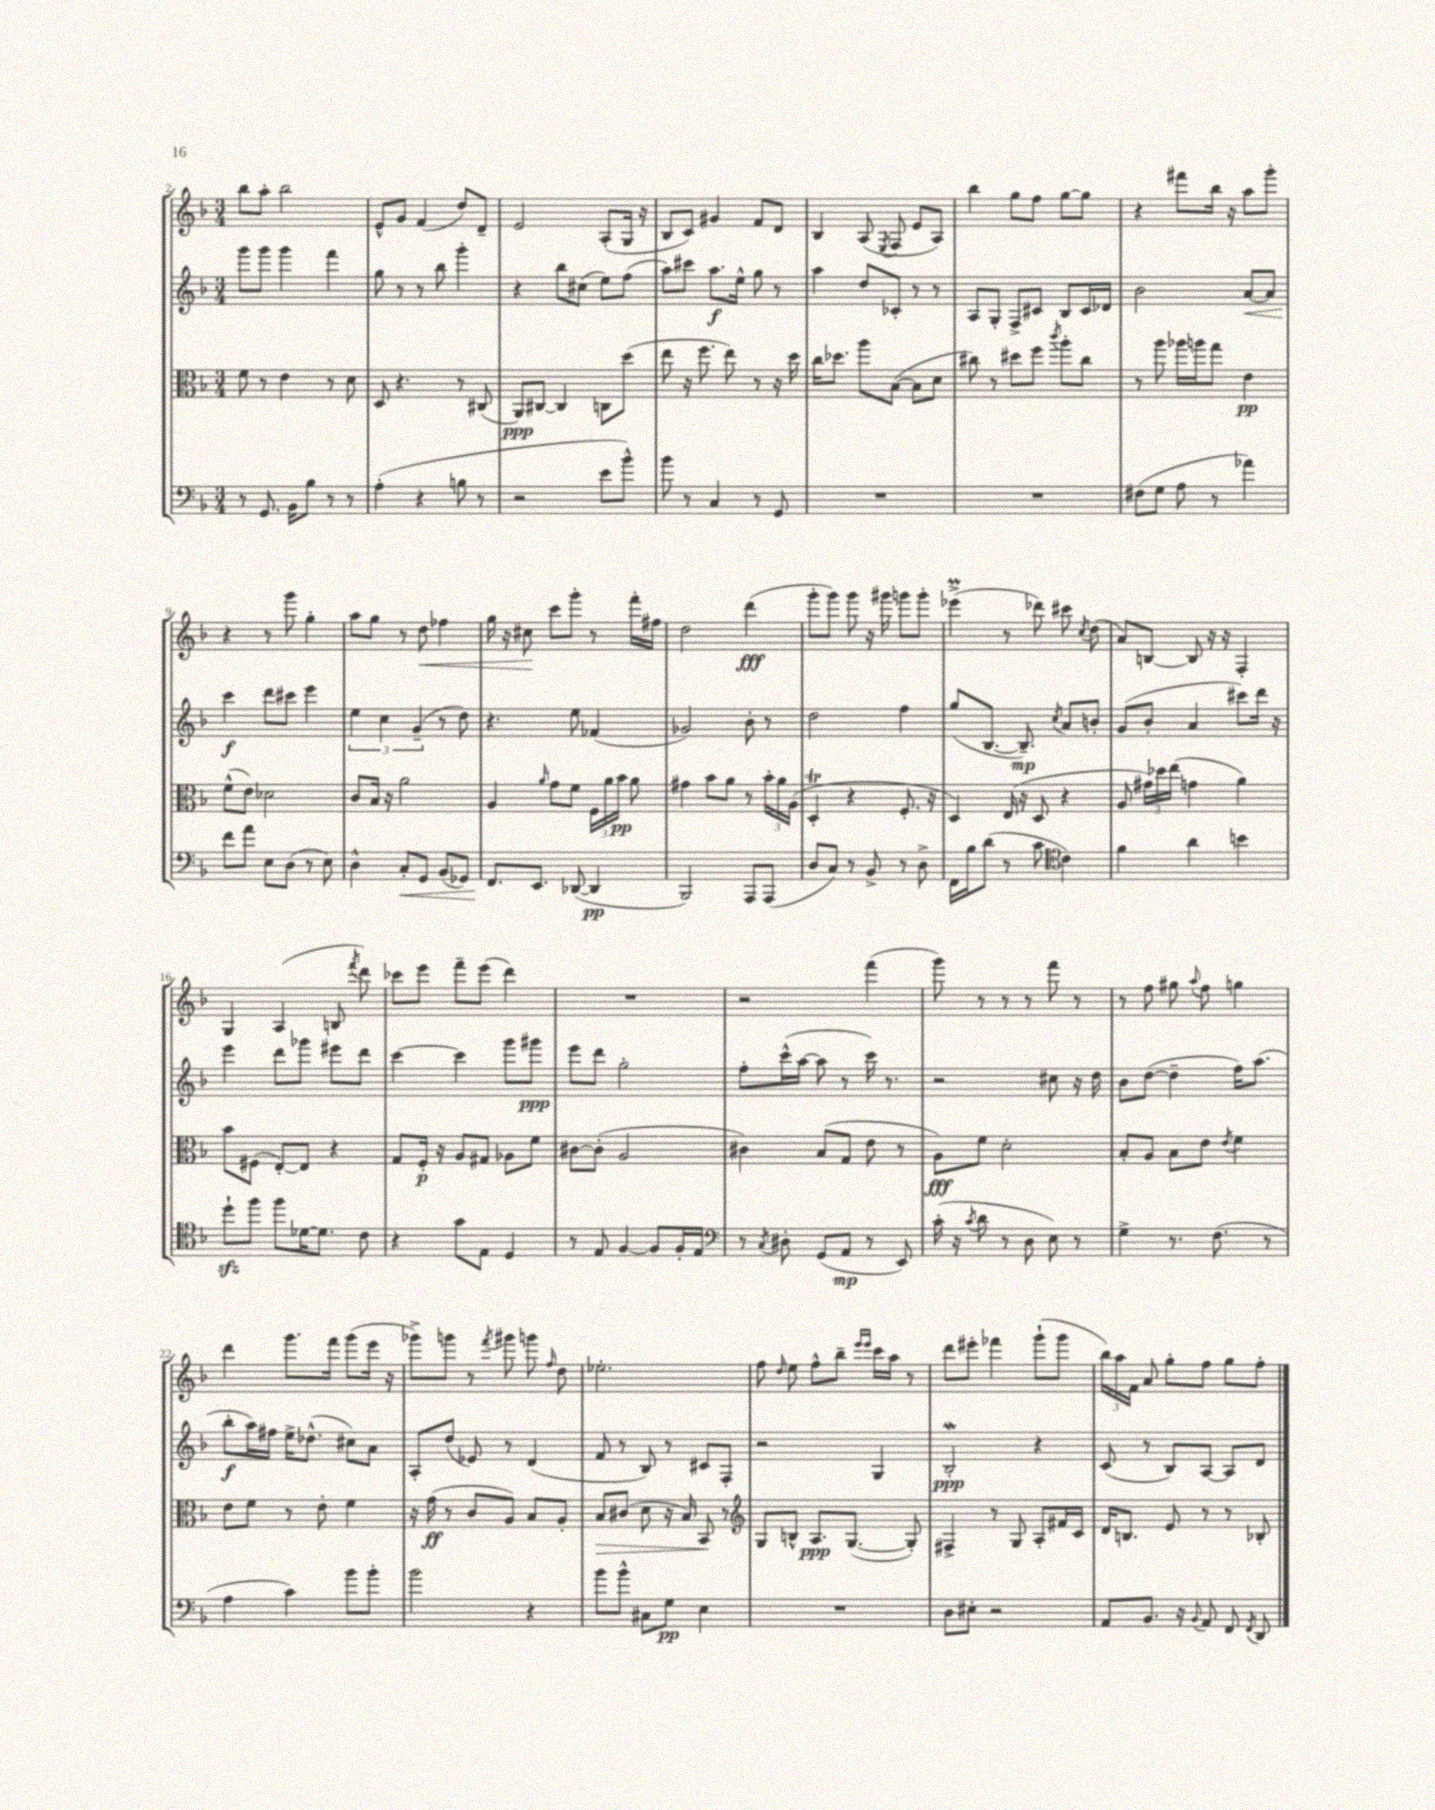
<<
\new StaffGroup <<
\new Staff = "s0" {
    \clef treble \key f \major \numericTimeSignature \time 3/4
    \autoBeamOff bes''8[ a''8]-. bes''2 |
    e'8[-^ g'8] f'4( d''8[) d'8]-- |
    e'2 a8[-.( g16] r16 |
    bes8[ c'8]) gis'4 f'8[ d'8] |
    bes4 a8( \acciaccatura { e8 } f8 e'8[ a8]) |
    bes''4 g''8[ f''8] g''8[~ g''8] |
    r4 fis'''8[ bes''16] r16 a''8[ g'''8]-. |
    r4 r8 g'''8 g''4-. |
    a''8[ g''8] r8 d''8\< fes''4 |
    g''16 r16 cis''8\! c'''8[ g'''8]-. r8 f'''16[-. fis''16] |
    d''2 d'''4\fff( |
    g'''8[-. g'''8]) g'''8 r16 gis'''16 g'''8[ g'''8]-. |
    ees'''4->\prall( r8 des'''8) cis'''8 \acciaccatura { c''8 } d''8( |
    a'8[) b8]~ b8 r16 r16 f4-. |
    g4 a4( b8 \acciaccatura { f'''8 } d'''8) |
    ces'''8[ e'''8] f'''8[-- e'''8]( d'''4) |
    R2. |
    r2 f'''4( |
    g'''8) r8 r8 r8 f'''8 r8 |
    r8 f''8 gis''8 \appoggiatura { a''8 } f''8 g''4 |
    d'''4 g'''8.[ f'''16] g'''8[( e'''16] r16 |
    ges'''8[->) g'''8] r8 \acciaccatura { f'''8 } gis'''8 g'''8 \grace { f''16 } d''8 |
    ees''2.-. |
    f''8 \grace { d''16 } e''8 f''8[-^ bes''8]-- \grace { e'''16[ e'''16] } c'''16[ a''16] r8 |
    d'''8[ eis'''8]-. fes'''4 g'''8[-!( g'''8] |
    \tuplet 3/2 { bes''16[) a''16 f'16] } a'8 g''8[-. f''8] g''8[ f''8]-. \bar "|." |
}
\new Staff = "s1" {
    \clef treble \key f \major \numericTimeSignature \time 3/4
    \autoBeamOff g'''8[ g'''8] g'''4 f'''4 |
    g''8 r8 r8 bes''8 g'''4-. |
    r4 bes''8[ cis''8]( e''8[) f''8]( |
    a''8[) cis'''8] a''8.[\f e''16]-^ g''8 r8 |
    a''4 d''8[ ces'8]-. r8 r8 |
    a8[ g8]-. f8[-> cis'8] bes8[ cis'16 des'16] |
    bes'2 a'8[~\< a'8] |
    c'''4\f\! d'''8[ cis'''8] e'''4 |
    \tuplet 3/2 { e''4 c''4 g'4--( } r8 d''8) |
    r4. e''8 fes'4( |
    ges'2) bes'8-. r8 |
    d''2 f''4 |
    g''8[( bes8.]~ bes8.--\mp) \acciaccatura { c''8 } a'8[ b'8]-. |
    g'8[( bes'8]-. a'4 cis'''8[) d'''16] r16 |
    e'''4 d'''8[ ges'''8] eis'''8[ d'''8] |
    c'''4~ c'''4 g'''8[ gis'''8]\ppp |
    e'''8[ d'''8] g''2-. |
    f''8[-. c'''16-^( a''16]~ a''8 r8 c'''16) r8. |
    r2 cis''8 r16 d''16 |
    bes'8[ d''8]~( d''4-- f''16[) a''8.]( |
    bes''8[-.\f a''16) fis''16] e''16[-> des''8.]-^( cis''8[) a'8] |
    a8[-. d''8]( ees'8) r8 d'4( |
    f'8 r8 bes8) r8 cis'8[ f8]-. |
    r2 g4 |
    bes2-.\mordent\ppp r4 |
    c'8( r8 bes8[) a8]~ a8[ d'8] \bar "|." |
}
\new Staff = "s2" {
    \clef alto \key f \major \numericTimeSignature \time 3/4
    \autoBeamOff f'8 r8 e'4 r8 d'8 |
    d8 r4. r8 cis8( |
    a,8[\ppp) cis8]~ cis4 c8[ d''8]( |
    e''8 r16 f''8. e''8) r8 r16 d''16 |
    c''16[ des''8.] a''8[ bes8]~( bes8[ d'8] |
    cis''8) r8 dis''8[ f''8] \acciaccatura { c'''8 } a''8[-. cis''8] |
    r8 a''8 aes''16[ a''16 g''8] e'4\pp |
    f'8[-^( e'8]) des'2 |
    c'8[ bes16] r16 a'2 |
    a4 \grace { a'16 } g'8[ f'8] \tuplet 3/2 { f16[ a'16 bes'16]\pp } a'8 |
    gis'4 bes'8[ a'8] r8 \tuplet 3/2 { bes'16[-. a'16 a16]( } |
    d4-.\trill r4 f8.-. r16 |
    d4) e16( r16 d8 r4 |
    a8 \tuplet 3/2 { gis'16[) des''16 e''16]( } g'4 a'4) |
    bes'8[ fis8]( e8[~-.) e8] r4 |
    g8[ f16]-.\p r16 a8[ gis8] aes8[ f'8] |
    cis'8[~ cis'8]-.( a2 |
    cis'4) bes8[( g8] e'8 r8 |
    a8[\fff) f'8] d'2-. |
    bes8[-. a8] bes8[ e'8] \acciaccatura { e'8 } f'4 |
    e'8[ f'8] r8 e'8-. f'4 |
    r16 g'16\ff( r8 c'8[ a8]) bes8[ a8]-. |
    bes8[\> cis'8]( d'8 r16 bes16) bes,8\! r8 |
    \clef treble g8[ b8]-^ a8.[\ppp g8.]~( g8-.) |
    fis4-> r8 g8 a8[-. fis'16 c'16] |
    d'16[ b8.] e'8 r8 r8 bes8-. \bar "|." |
}
\new Staff = "s3" {
    \clef bass \key f \major \numericTimeSignature \time 3/4
    \autoBeamOff r8 g,8. bes,16[ bes8] r8 r8 |
    a4-.( r4 b8 r8 |
    r2 e'8[ bes'8]-^) |
    bes'8 r8 c4 r8 g,8 |
    R2. |
    R2. |
    fis8[( g8] a8 r8 aes'4) |
    f'8[ a'8] e8[ d8]( r8 e8) |
    d4-^ c8[-.\< g,8] bes,8[( ges,8]) |
    f,8.[\! e,8.] des,8~( des,4\pp |
    bes,,2) a,,8[ a,,8]( |
    d8[ c8]) r8 bes,8-> r8 d8-> |
    f,16[ bes16 d'8]( r8 c'8 \clef tenor c'4) |
    f'4 a'4 b'4 |
    d''8[-!\sfz f''8] f''8[ des'16~ des'8.] c'8 |
    r4 g'8[ e8] d4 |
    r8 e8 f4~ f8[ f16-. e16] |
    \clef bass r8 \acciaccatura { c8 } dis8-. g,8[( a,8]\mp r8 e,8) |
    c'16-.( r16 \acciaccatura { c'8 } d'8 r8 d8 e8) r8 |
    g4-> r8. f8.( r8 |
    a4 c'4) bes'8[ bes'8]-. |
    bes'2 r4 |
    bes'8[ bes'8]-^ cis8[ g8]\pp e4 |
    R2. |
    d8[ eis8]-. r2 |
    a,8[ bes,8.] r16 \appoggiatura { bes,8 } a,8 f,8 \acciaccatura { f,8 } d,8 \bar "|." |
}
>>
>>
\layout { \context { \Score currentBarNumber = #2 } }
